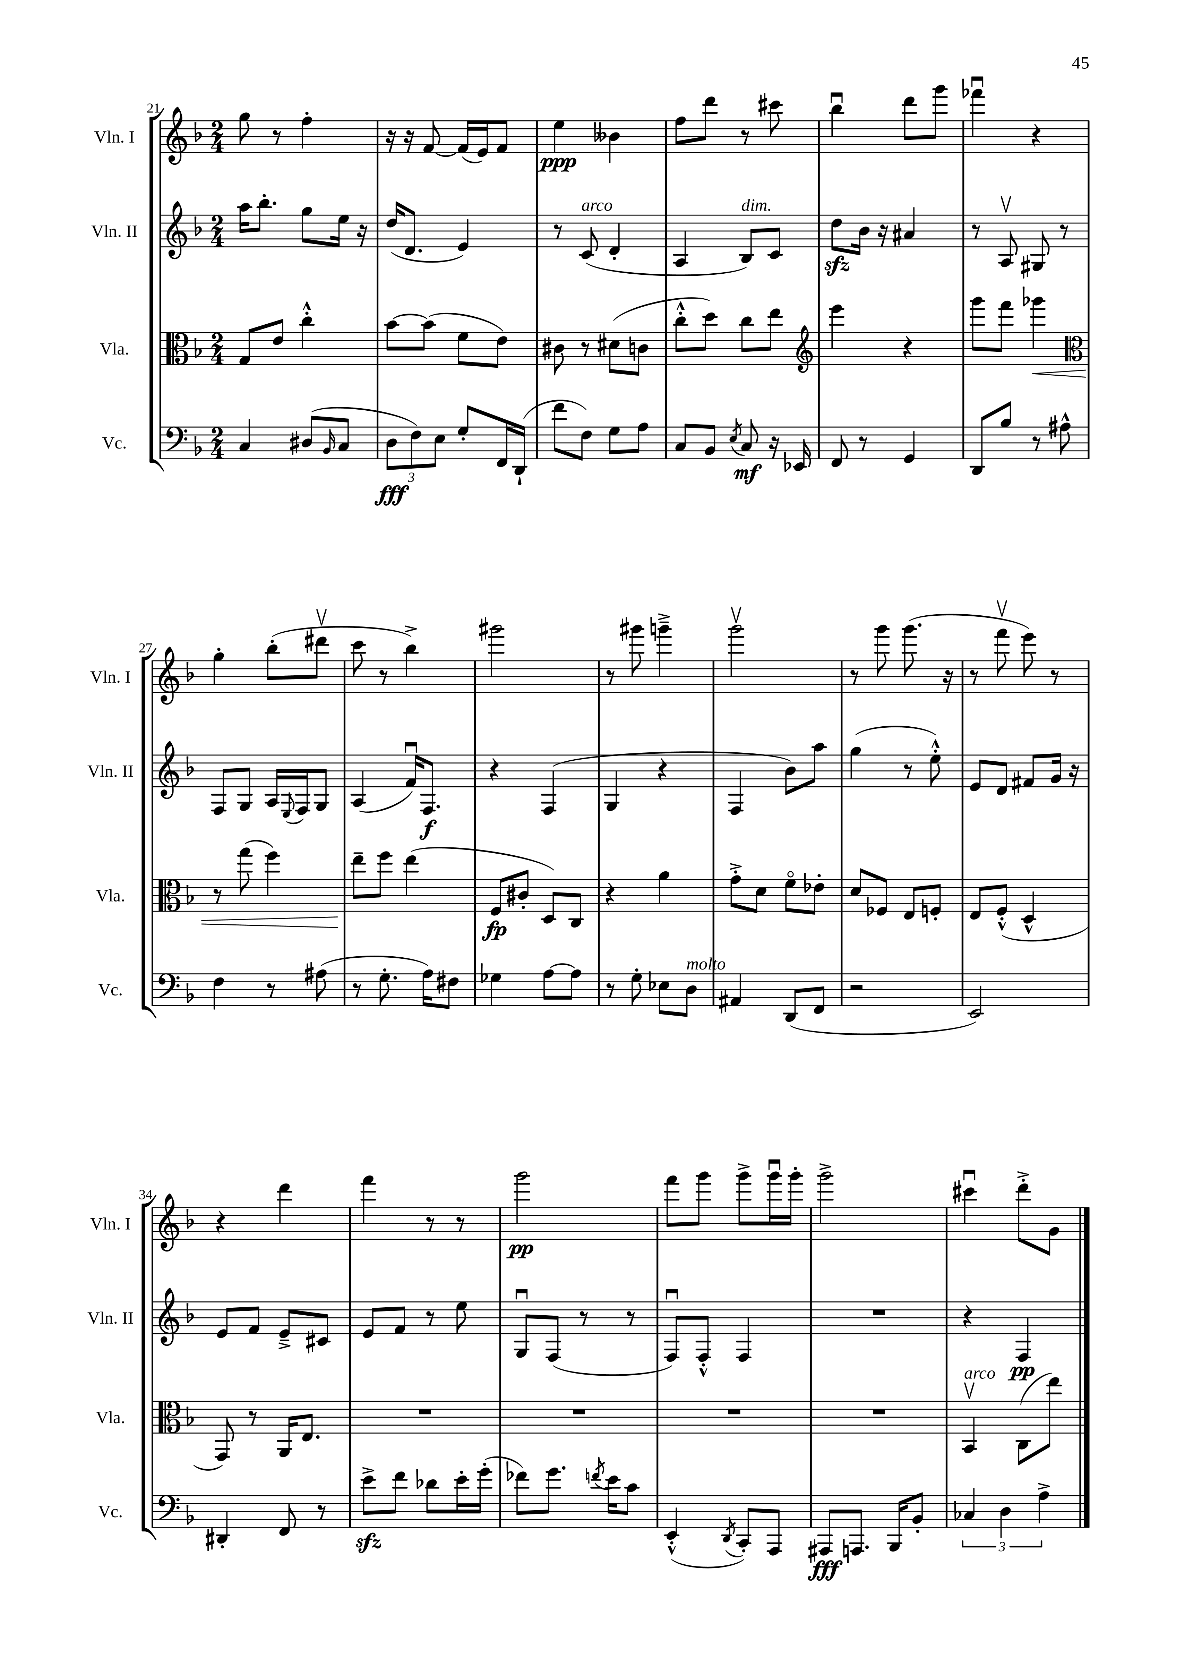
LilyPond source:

<<
\new StaffGroup <<
\new Staff = "s0" \with { instrumentName = "Vln. I" shortInstrumentName = "Vln. I" } {
    \clef treble \key f \major \numericTimeSignature \time 2/4
    g''8 r8 f''4-. |
    r16 r16 f'8~ f'16( e'16) f'8 |
    e''4\ppp beses'4 |
    f''8 d'''8 r8 cis'''8 |
    bes''4\downbow d'''8 g'''8 |
    fes'''4\downbow r4 |
    g''4-. bes''8-.( dis'''8\upbow |
    c'''8 r8 bes''4->) |
    gis'''2 |
    r8 gis'''8 g'''4---> |
    g'''2\upbow |
    r8 g'''8 g'''8.( r16 |
    r8 f'''8\upbow e'''8) r8 |
    r4 d'''4 |
    f'''4 r8 r8 |
    g'''2\pp |
    f'''8 g'''8 g'''8-> g'''16\downbow g'''16-. |
    g'''2-> |
    cis'''4\downbow d'''8-.-> g'8 \bar "|." |
}
\new Staff = "s1" \with { instrumentName = "Vln. II" shortInstrumentName = "Vln. II" } {
    \clef treble \key f \major \numericTimeSignature \time 2/4
    a''16 bes''8.-. g''8 e''16 r16 |
    d''16( d'8. e'4) |
    r8 c'8^\markup { \italic "arco" }( d'4-. |
    a4 bes8^\markup { \italic "dim." }) c'8 |
    d''8\sfz bes'16 r16 ais'4 |
    r8 a8\upbow gis8 r8 |
    f8 g8 a16 \appoggiatura { e8 } f16 g8 |
    a4( f'16\downbow) f8.\f |
    r4 f4( |
    g4 r4 |
    f4 bes'8) a''8 |
    g''4( r8 e''8-.-^) |
    e'8 d'8 fis'8 g'16 r16 |
    e'8 f'8 e'8---> cis'8 |
    e'8 f'8 r8 e''8 |
    g8\downbow f8( r8 r8 |
    f8\downbow) f8-.-^ f4 |
    R2 |
    r4 f4\pp \bar "|." |
}
\new Staff = "s2" \with { instrumentName = "Vla." shortInstrumentName = "Vla." } {
    \clef alto \key f \major \numericTimeSignature \time 2/4
    g8 e'8 c''4-.-^ |
    bes'8~ bes'8( f'8 e'8) |
    cis'8 r8 dis'8( c'8 |
    c''8-.-^ d''8) c''8 e''8 |
    \clef treble e'''4 r4 |
    g'''8 f'''8 ges'''4\< |
    \clef alto r8 g''8( f''4) |
    e''8--\! f''8 e''4( |
    f8\fp cis'8-. d8) c8 |
    r4 a'4 |
    g'8-.-> d'8 f'8\flageolet ees'8-. |
    d'8 fes8 e8 f8-. |
    e8 f8-.-^( d4-^ |
    g,8) r8 a,16 e8. |
    R2 |
    R2 |
    R2 |
    R2 |
    bes,4\upbow^\markup { \italic "arco" } c8( e''8) \bar "|." |
}
\new Staff = "s3" \with { instrumentName = "Vc." shortInstrumentName = "Vc." } {
    \clef bass \key f \major \numericTimeSignature \time 2/4
    c4 dis8( \grace { bes,16 } c8 |
    \tuplet 3/2 { d8\fff f8) e8 } g8-. f,16 d,16-!( |
    f'8 f8) g8 a8 |
    c8 bes,8 \acciaccatura { e8 } c8\mf r16 ees,16 |
    f,8 r8 g,4 |
    d,8 bes8 r8 ais8-^ |
    f4 r8 ais8( |
    r8 g8.-. a16) fis8 |
    ges4 a8~ a8 |
    r8 g8-. ees8 d8^\markup { \italic "molto" } |
    ais,4 d,8( f,8 |
    r2 |
    e,2) |
    dis,4-. f,8 r8 |
    e'8->\sfz f'8 des'8 e'16-. g'16-.( |
    fes'8) g'8. \acciaccatura { f'8 } e'16 c'8 |
    e,4-.-^( \acciaccatura { d,8 } c,8-.) a,,8 |
    ais,,8\fff a,,8. bes,,16 bes,8-. |
    \tuplet 3/2 { ces4 d4 a4-> } \bar "|." |
}
>>
>>
\layout { \context { \Score currentBarNumber = #21 } }
